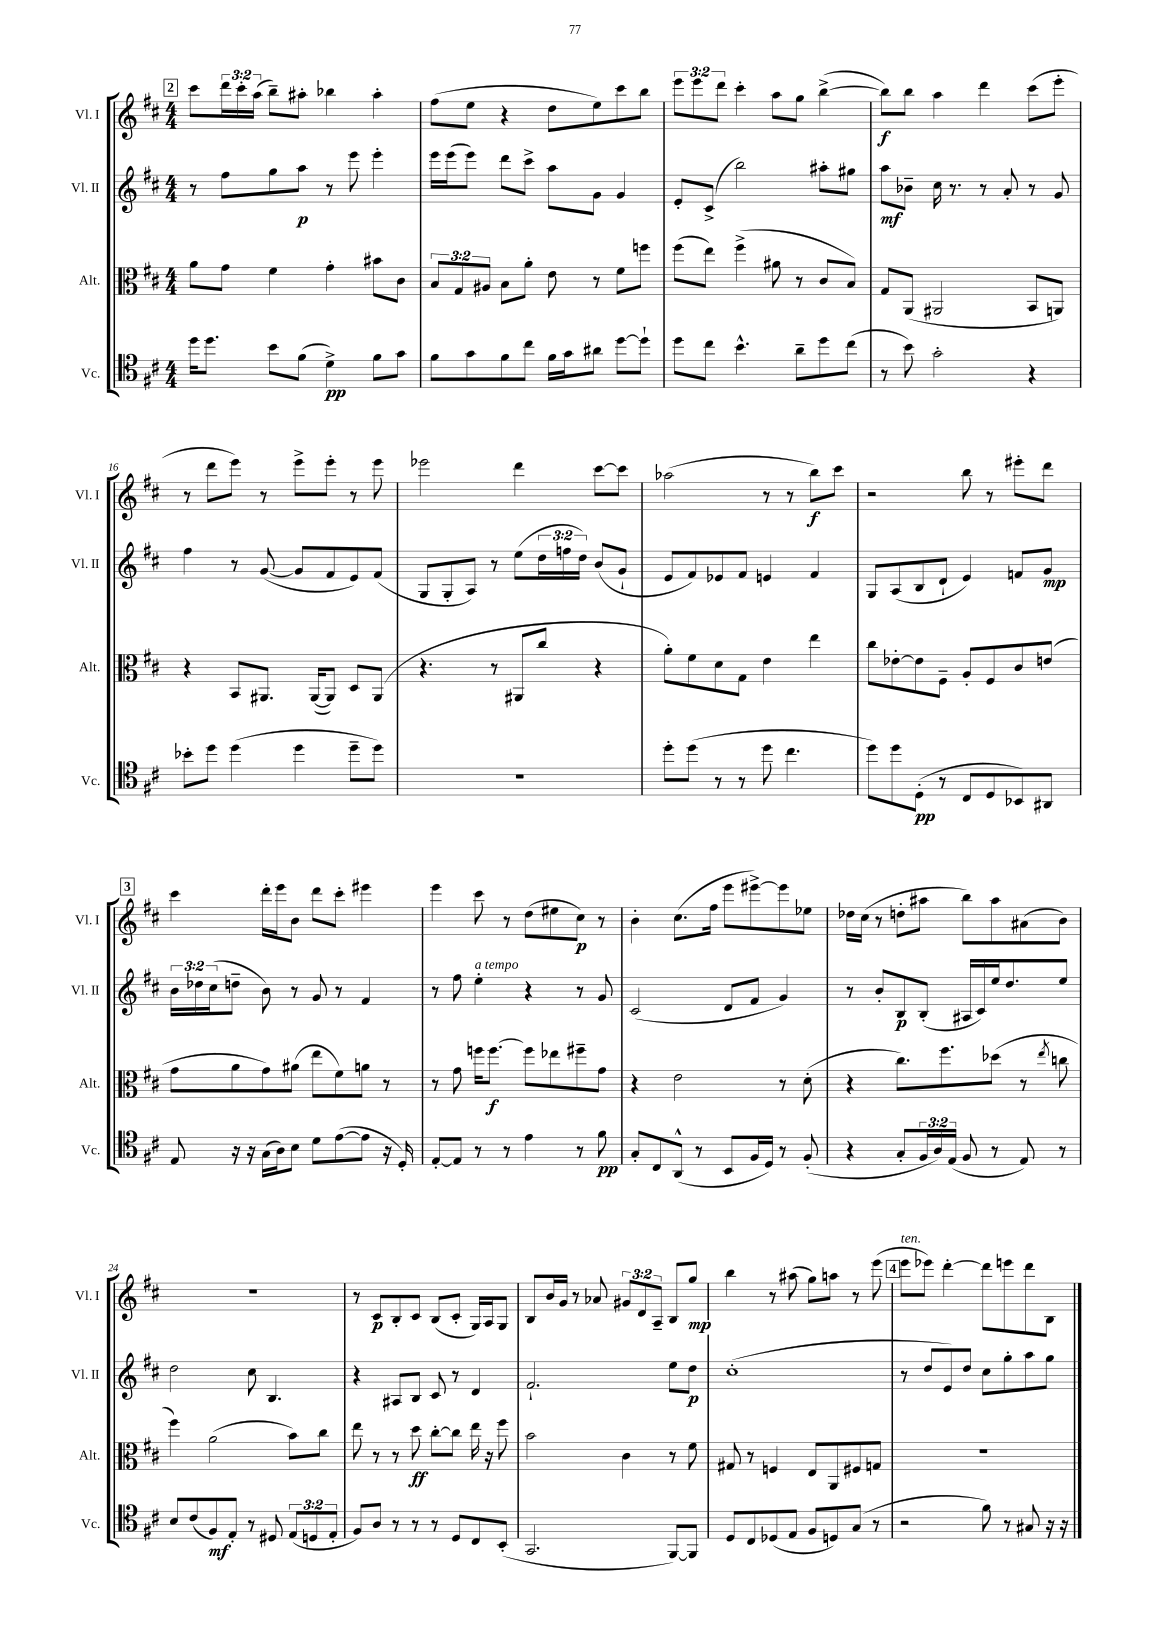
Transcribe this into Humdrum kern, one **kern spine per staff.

**kern	**kern	**kern	**kern
*staff4	*staff3	*staff2	*staff1
*clefC4	*clefC3	*clefG2	*clefG2
*k[f#c#]	*k[f#c#]	*k[f#c#]	*k[f#c#]
*M4/4	*M4/4	*M4/4	*M4/4
16dd\LK	8a\L	8r	8ccc#\L
8.dd\J	.	.	.
.	8g\J	8ff#\L	24ddd\L
.	.	.	24ccc#'\
.	.	.	(24aa\JJ
8b\L	4f#\	8gg\	8bb~\L)
(8f#\J	.	8aa\J	8aa#'\J
4d^\)	4g'\	8r	4bb-\
.	.	8eee\	.
8f#\L	8b#\L	4eee'\	4aa#'\
8g\J	8c#\J	.	.
=	=	=	=
8f#\L	12B/L	16eee\LL	(8ff#\L
.	.	(16eee\J	.
.	12G/	.	.
8g\	.	8eee\J)	8ee\J
.	12A#/J	.	.
8f#\	8B\L	8ddd\L	4r
8cc#\J	8a'\J	8ccc#^\J	.
16f#\LL	8e\	8aa\L	8dd\L
16g\J	.	.	.
8a#\J	8r	8g\J	8ee\)
[8dd\L	8f#\L	4g/	8ccc#\
8dd`\]J	8ff\J	.	8bb\J
=	=	=	=
8dd\L	(8ff#\L	8e'/L	12eee\L
.	.	.	12eee\
8cc#\J	8ee\J)	(8c#^/J	.
.	.	.	12ddd\J
4.b^^\	(4ff#^\	2bb\)	4ccc#'\
.	8a#\	.	8aa\L
8a~\L	8r	.	8gg\J
8dd\	8c#/L	8aa#'\L	([4bb^\
(8cc#\J	8B/J)	8gg#\J	.
=	=	=	=
8r	8G/L	8aa\L	8bb\]L)
8b\)	(8AA/J	8b-~\J	8bb\J
2g'\	2AA#/	16cc#\	4aa\
.	.	8.r	.
.	.	8r	4ddd\
.	.	8a'/	.
4r	8BB/L	8r	(8ccc#\L
.	8AA/J)	8g/	8eee'\J
=	=	=	=
8b-'\L	4r	4ff#\	8r
8dd\J	.	.	8ddd\L
(4dd\	8BB/L	8r	8eee\J)
.	8.AA#/J	([8g/	8r
4dd\	.	8g/]L	8eee^\L
.	([16AA#/LK	.	.
.	8AA#/]J)	8f#/	8eee'\J
8dd~\L	8D/L	8e/)	8r
8dd\J)	(8AA#/J	(8f#/J	8eee\
=	=	=	=
1r	4.r	8G/L	2eee-\
.	.	8G'/	.
.	.	8A/J)	.
.	8r	8r	.
.	8AA#/L	(8ee\L	4ddd\
.	8cc#/J	24dd\L	.
.	.	24ff\	.
.	.	24dd\JJ)	.
.	4r	(8b/L	[8ccc#\L
.	.	8g`/J	8ccc#\]J
=	=	=	=
8dd'\L	8a'\L)	8e/L	(2aa-\
(8dd\J	8f#\	8f#/)	.
8r	8d\	8e-/	.
8r	8G\J	8f#/J	.
8dd\	4e\	4e/	8r
4.cc#\	.	.	8r
.	4ee\	4f#/	8bb\L)
.	.	.	8ccc#\J
=	=	=	=
8dd\L)	8cc#\L	8G/L	2r
8dd\	[8e-'\	(8A/	.
(8D'\J	8e-\]	8B/	.
8r	8F#~\J	8d`/J	.
8C#/L	8A'/L	4e/)	8bb\
8D/	8F#/	.	8r
8BB-/)	8c#/	8f/L	8eee#'\L
8AA#/J	(8e/J	8g/J	8ddd\J
=	=	=	=
8E/	8g\L	24b\LL	4ccc#\
.	.	24dd-\	.
.	.	(24cc#\J	.
16r	8a\	8dd~\J	.
16r	.	.	.
(16G\LL	8g\)	8b\)	16ddd'\LL
16A\J)	.	.	16eee\J
8B\J	(8a#\J	8r	8b\J
8d\L	8ee\L	8g/	8ddd\L
([8e\	8f#\)	8r	8ccc#'\J
8e\]J	8a\J	4f#/	4eee#\
16r	8r	.	.
16D'/)	.	.	.
=	=	=	=
[8E'/L	8r	8r	4eee\
8E/]J	8g\	8ff#\	.
8r	16ff\LK	4ee'\	8ccc#\
.	[8.ff\J	.	.
8r	.	.	8r
4e\	8ff\]L	4r	(8dd\L
.	8ee-\	.	8ee#\
8r	8ff#~\	8r	8cc#\J)
8f#\	8g\J	8g/	8r
=	=	=	=
8G'/L	4r	(2c#/	4b'\
8C#/	.	.	.
(8AA^^/J	2e\	.	(8.cc#\L
8r	.	.	.
.	.	.	16ff#\Jk
8BB/L	.	8d/L	8eee\L
16F#/L	.	8f#/J	[8eee#^\)
16D/JJ)	.	.	.
8r	8r	4g/)	8eee#\]
(8F#'/	(8d'\	.	8ee-\J
=	=	=	=
4r	4r	8r	16dd-\LL
.	.	.	(16cc#\JJ
.	.	8b'/L	8r
8G'/L	8.cc#\L)	8B/	8dd'\L
24F#/L	.	(8B'/J	8aa#\J
24A/)	.	.	.
.	8.ff#\	.	.
(24E/JJ	.	.	.
8F#/	.	16A#/LL	8bb\L)
.	.	16c#/)	.
8r	(8dd-\J	16ee/J	8aa#\
.	.	8.dd/	.
8E/)	8r	.	(8a#\
.	8qee/	.	.
8r	8cc\	8ee/J	8b\J)
=	=	=	=
8B/L	4ff#\)	2dd\	1r
(8c#/	.	.	.
8F#/)	(2a\	.	.
8E'/J	.	.	.
8r	.	8cc#\	.
8D#/	.	4.B/	.
(12E/L	8b\L)	.	.
12D/	.	.	.
.	8cc#\J	.	.
12E'/J	.	.	.
=	=	=	=
8F#/L)	8ee\	4r	8r
8A/J	8r	.	8c#/L
8r	8r	8A#/L	8B'/
8r	8dd\	8B/J	8c#/J
8r	[8cc#'\L	8c#/	(8B/L
8D/L	8cc#\]J	8r	8c#'/J
8C#/	16ee\	4d/	16G/LL)
.	16r	.	16A/J
(8BB'/J	8ff#\	.	8G/J
=	=	=	=
2.GG/	2b\	2.f#`/	8B/L
.	.	.	16b/L
.	.	.	16g/JJ
.	.	.	8r
.	.	.	8a-/
.	4c#\	.	12g#/L
.	.	.	12d/
.	.	.	12A~/J
[8FF#/L)	8r	8ee\L	8B/L
8FF#/]J	8f#\	8dd\J	8gg/J
=	=	=	=
8D/L	8G#/	(1cc#'	4bb\
8C#/	8r	.	.
(8D-/	4F/	.	8r
8E/J	.	.	(8aa#\
8F#/L	8E/L	.	8gg\L)
8D/)	8AA/	.	8aa\J
(8G/J	8F#/	.	8r
8r	8G/J	.	(8eee\
=	=	=	=
2r	1r	8r	8eee\L
.	.	8dd/L	8eee-\J)
.	.	8e/)	[4ddd'\
.	.	8dd/J	.
8f#\)	.	8cc#\L	8ddd\]L
8r	.	8gg'\	8eee\
8G#/	.	8aa\	8ddd\
16r	.	8gg\J	8B\J
16r	.	.	.
==	==	==	==
*-	*-	*-	*-
